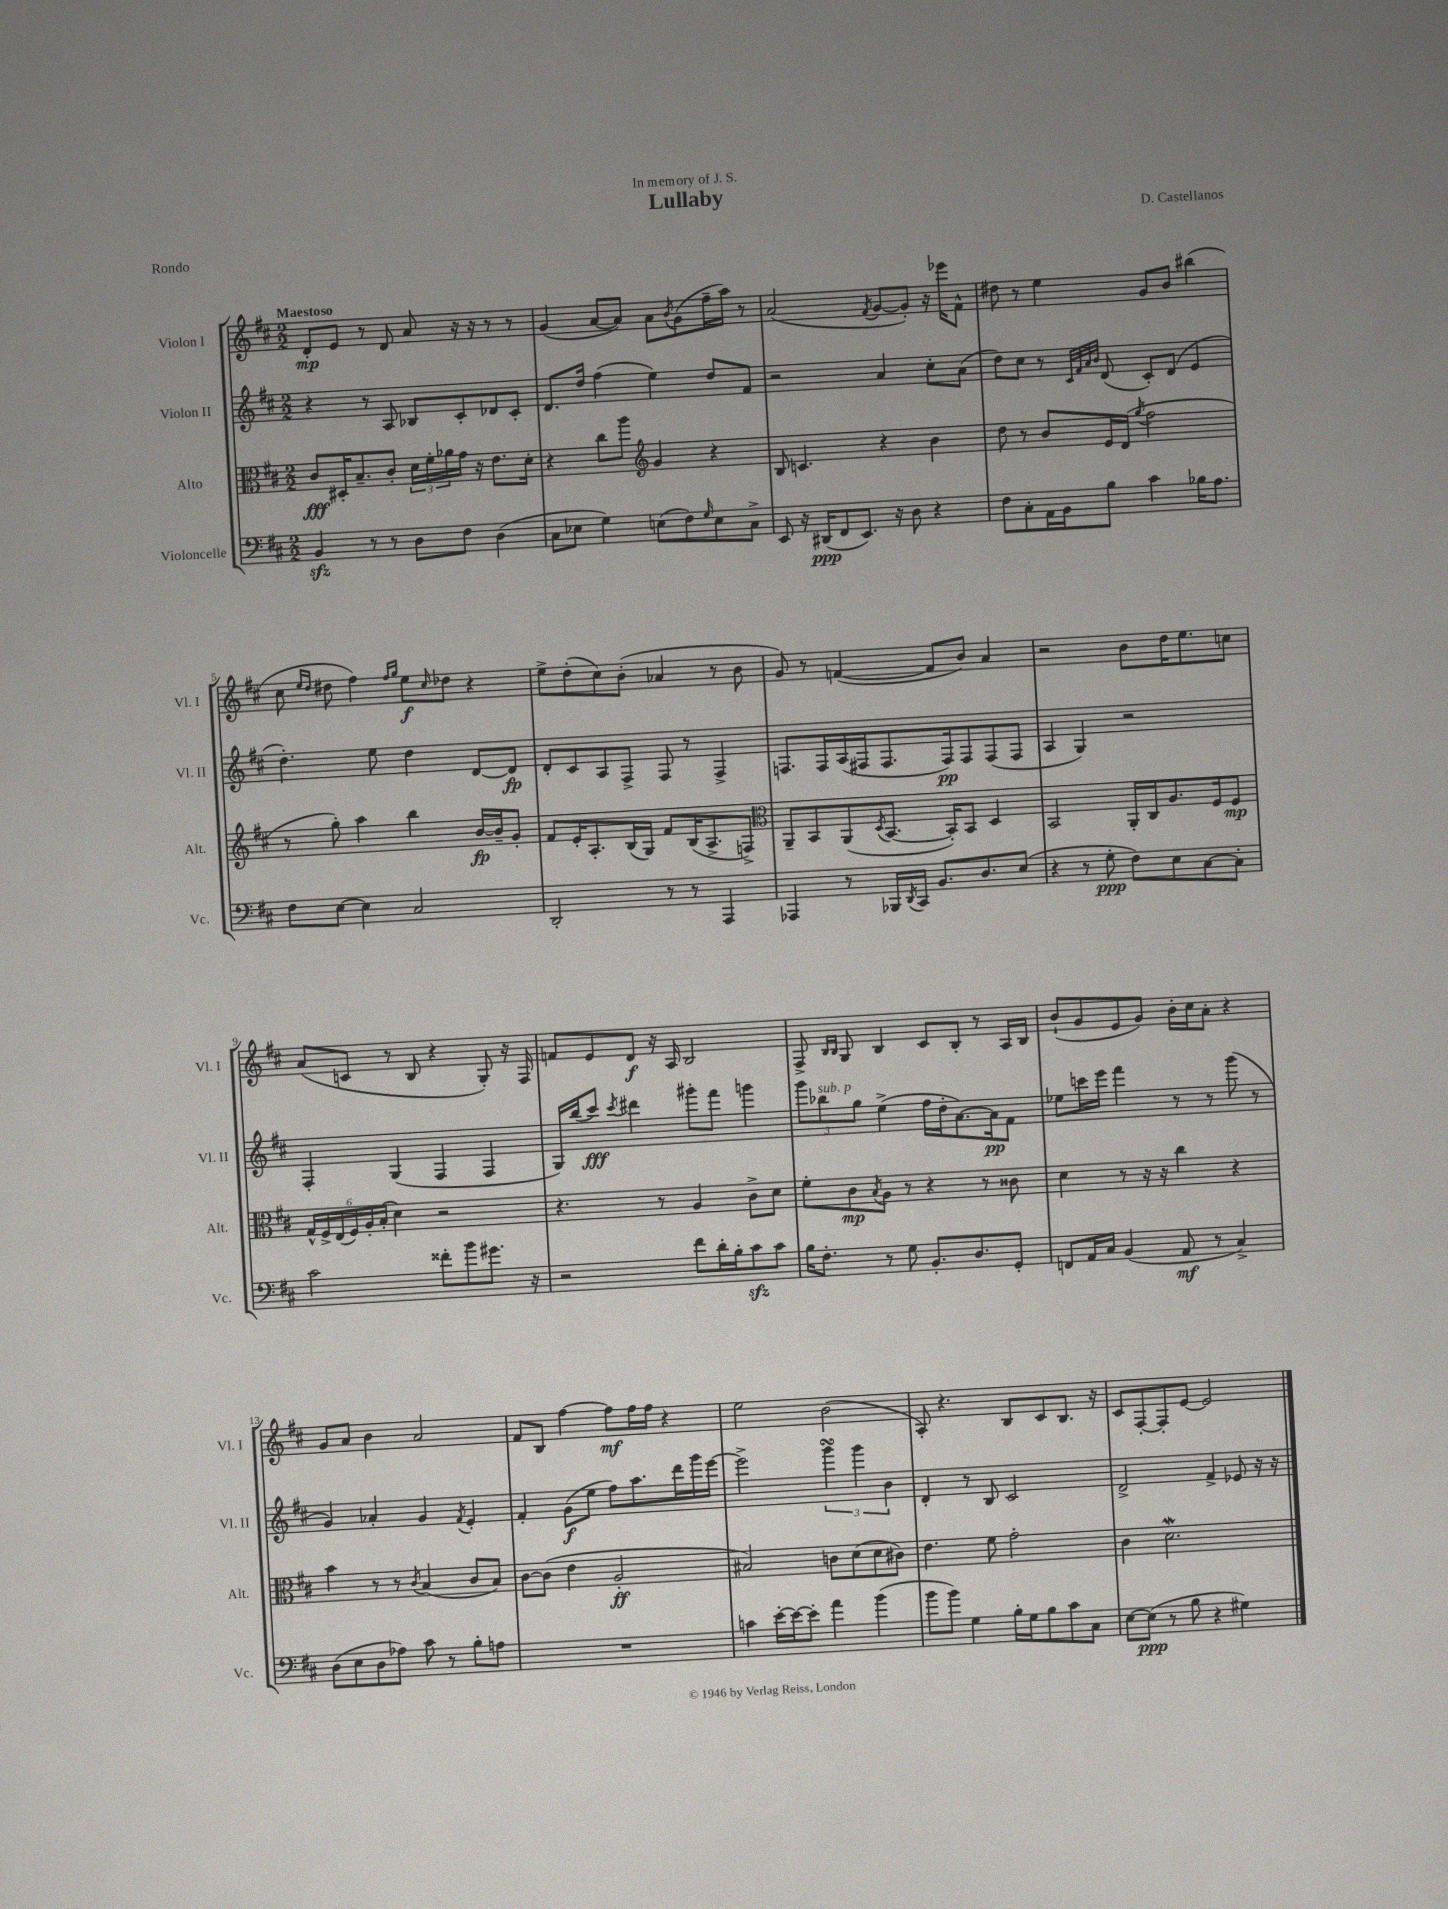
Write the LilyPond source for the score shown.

\header { title = "Lullaby" composer = "D. Castellanos" dedication = "In memory of J. S." piece = "Rondo" }
<<
\new StaffGroup <<
\new Staff = "s0" \with { instrumentName = "Violon I" shortInstrumentName = "Vl. I" } {
    \clef treble \key d \major \numericTimeSignature \time 2/2 \tempo "Maestoso"
    d'8-.\mp e'8 r8 d'8 a'8 r16 r16 r8 r8 |
    g'4( a'8~ a'8) a'8 \acciaccatura { b'8 } g'8( fis''16-- a''16) r8 |
    a'2( \acciaccatura { fis'8 } g'8~ g'8-.) r16 ees'''16 fis'8-^ |
    dis''8 r8 e''4 g'8 b'8 bis''4( |
    cis''8 \grace { e''16 d''16 } dis''8 fis''4) \grace { fis''16 g''16 } e''8\f \grace { cis''16 } des''8 r4 |
    e''8-> d''8-.( cis''8) b'8-.( aes'4 r8 b'8 |
    g'8) r8 f'4~( f'8 b'8) a'4 |
    r2 b'8 d''16 e''8. c''8 |
    a'8( c'8 r8 b8 r4 g8-.) r16 fis16 |
    f'8 e'8 d'8\f r16 a16 b2 |
    fis8-> \grace { b16 b16 } g8 b4 cis'8 b8-. r8 a16 b16 |
    b'8-!( g'8 e'8 g'8) b'16-. cis''16 a'8-. r4 |
    g'8 a'8 b'4 a'2 |
    fis'8 b8 fis''4~ fis''8\mf fis''16 fis''16 r4 |
    e''2 b'2( |
    a8-.) r4. b8 cis'8 b8. r16 |
    cis'8 fis8~-. fis8-. e'8~ e'2 \bar "|." |
}
\new Staff = "s1" \with { instrumentName = "Violon II" shortInstrumentName = "Vl. II" } {
    \clef treble \key d \major \numericTimeSignature \time 2/2
    r4 r8 a8 bes8 cis'8-. des'8 cis'8-. |
    d'8. d''16 fis''4( e''4) d''8 fis'8 |
    r2 a'4 cis''8-. a'8( |
    d''8) cis''8 r8 \grace { cis'32 fis'32 a'32 b'32 } d'8( cis'8-.) d'8( e'4 |
    d''4.-.) e''8 d''4 d'8~ d'8\fp |
    d'8-. cis'8 a8 fis8-> fis8 r8 fis4-> |
    f8. f16 a16( fis16 fis8. fis16\pp) fis8 fis8( fis8 |
    a4 g4) r2 |
    fis4-. g4( fis4 fis4 |
    g16) b''16( cis'''8\fff) \acciaccatura { cis'''8 } dis'''4 gis'''8-. fis'''8 g'''4 |
    \tuplet 3/2 { g'''8 bes''8^\markup { \italic "sub. p" } g''8 } e''4->( fis''16 d''16-. a'8.~) a'16\pp fis'8 |
    ees''8 c'''16 e'''16 fis'''4 r8 r8 g'''8( r8 |
    g'4) aes'4-. g'4 \acciaccatura { fis'8 } e'4-. |
    fis'4-. g'8\f( e''8 fis''8) a''8. d'''16 g'''16 e'''16~ |
    e'''2-> \tuplet 3/2 { g'''4\turn g'''4 b'4 } |
    d'4-. r8 b8 cis'2 |
    d'2-> fis'4-> ees'8 r16 r16 \bar "|." |
}
\new Staff = "s2" \with { instrumentName = "Alto" shortInstrumentName = "Alt." } {
    \clef alto \key d \major \numericTimeSignature \time 2/2
    cis'8\fff dis16-. b8.-- cis'8-. \tuplet 3/2 { d'16 fis'16-. aes'16 } g'16 r16 e'8. d'16-. |
    r4 cis''8 a''8 \clef treble g'4 r4 |
    b8 c'4. r4 b'4 |
    d''8 r8 b'8 e'16 d'16( \acciaccatura { g''8 } fis''2 |
    r8 g''8-.) a''4 b''4 b'16~\fp b'16-- g'8-. |
    fis'8 e'16-. a8.-. b16( g16) fis'8 b16( a8.-> f8->) |
    \clef alto a,8-- b,8 a,8( \acciaccatura { d8 } b,8.~ b,16-.) b,8 d4 |
    b,2 a,16-. cis16 a8. fis16 fis8\mp |
    \tuplet 6/4 { g16-^ fis16-> e16( fis16) a16-. b16-.( } d'4) r2 |
    r4. r8 a4 cis'8-> d'8 |
    fis'8-. cis'8\mp \acciaccatura { b8 } a8 r8 r4 r8 cisis'8 |
    d'4 r8 r16 r16 cis''4 r4 |
    b'4 r8 r8 \acciaccatura { cis'8 } b4( cis'8 b8) |
    cis'8~ cis'8( e'4 a2-.\ff |
    bis2) c'8 d'8( d'8 cis'8) |
    e'4. fis'8 g'2-. |
    cis'4 d'2.\mordent \bar "|." |
}
\new Staff = "s3" \with { instrumentName = "Violoncelle" shortInstrumentName = "Vc." } {
    \clef bass \key d \major \numericTimeSignature \time 2/2
    b,4\sfz r8 r8 d8 fis8 d4( |
    cis8 ees8 g4) e8( fis8) \grace { g16 } e8 cis8-> |
    e,8 r16 dis,16\ppp( fis,8 e,8.) r16 d8 r4 |
    fis8 cis8-. a,16 b,16 b8 cis'4 bes16 a8. |
    fis8 e8~ e4 cis2 |
    d,2-. r8 r8 a,,4 |
    aes,,4 r8 bes,,16 \acciaccatura { d,8 } cis,16 b,8. d8. e8( |
    r4 r8 g8-.\ppp fis8) e8 cis8~ cis8-. |
    cis'2 fisis'8-. b'8 gis'8. r16 |
    r2 fis'8 d'16-. b16-. cis'8\sfz cis'8 |
    b16 fis8.-. r8 g8 b,8.-. d8. g,8-. |
    f,8 a,16 cis16 b,4( a,8\mf r8 cis4->) |
    d8( e8 d8 aes8) cis'8 r8 b8-. a8 |
    R1 |
    c'4 e'16~-. e'16~ e'8-. a'4 b'4( |
    b'8 b'8) g4 b16-. g16 b8 cis'8 cis8 |
    e8~ e8\ppp( r8 b8 r4 gis4) \bar "|." |
}
>>
>>
